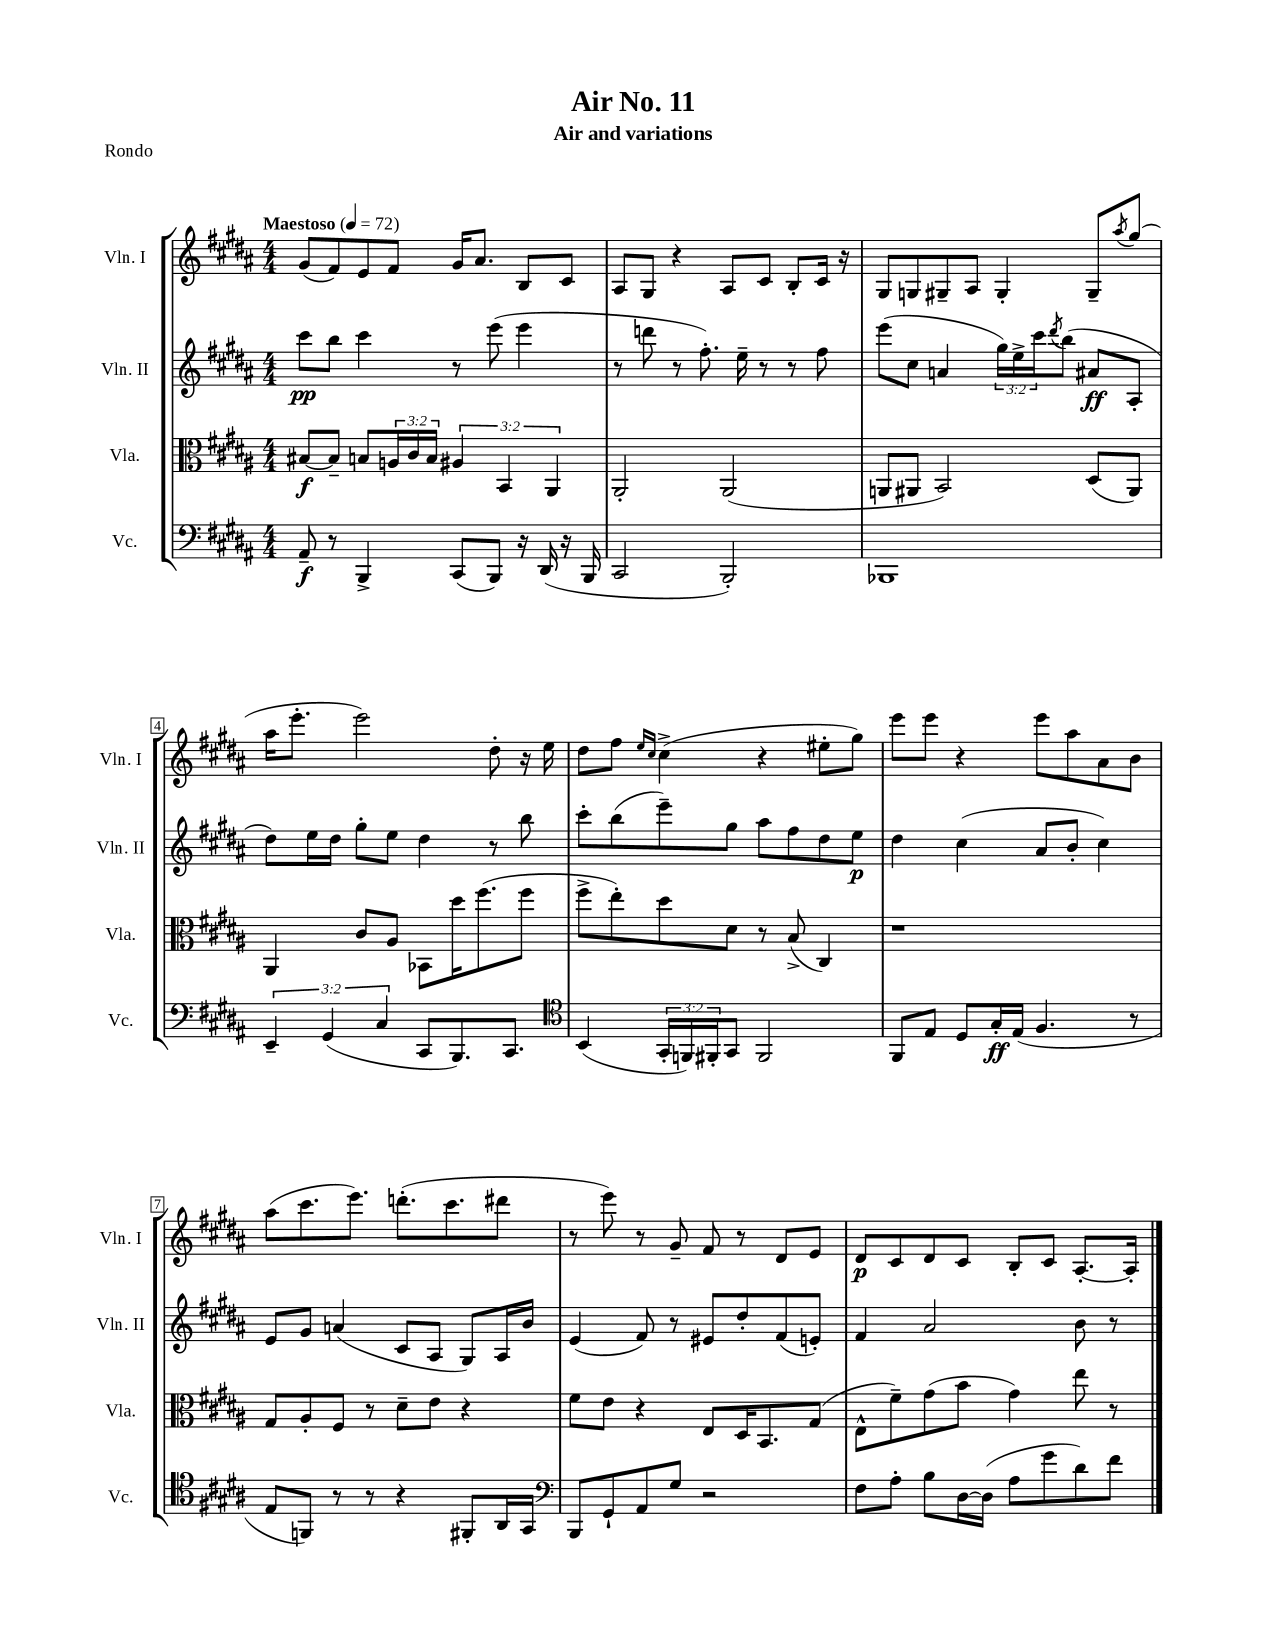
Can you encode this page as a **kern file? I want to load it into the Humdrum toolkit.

**kern	**kern	**kern	**kern
*staff4	*staff3	*staff2	*staff1
*clefF4	*clefC3	*clefG2	*clefG2
*k[f#c#g#d#a#]	*k[f#c#g#d#a#]	*k[f#c#g#d#a#]	*k[f#c#g#d#a#]
*M4/4	*M4/4	*M4/4	*M4/4
*MM72	*MM72	*MM72	*MM72
8AA#~	[8B#	8ccc#	(8g#
8r	8B#~]	8bb	8f#)
4BBB^	8B	4ccc#	8e
.	24A	.	8f#
.	24c#	.	.
.	24B	.	.
(8CC#	6A#	8r	16g#
.	.	.	8.a#
8BBB)	.	(8eee	.
.	6BB	.	.
16r	.	4eee	8B
(16DD#	.	.	.
.	6AA#	.	.
16r	.	.	8c#
16BBB	.	.	.
=	=	=	=
2CC#	2AA#'	8r	8A#
.	.	8ddd	8G#
.	.	8r	4r
.	.	8.ff#')	.
2BBB')	(2AA#	.	8A#
.	.	16ee~	.
.	.	8r	8c#
.	.	8r	8B'
.	.	8ff#	16c#
.	.	.	16r
=	=	=	=
1BBB-	8AA	(8eee	8G#
.	8AA#	8cc#	8G
.	2BB)	4a	8G#~
.	.	.	8A#
.	.	24gg#)	4G#'
.	.	24ee^	.
.	.	24ccc#	.
.	.	8qddd#	.
.	.	(8bb	.
.	(8D#	8a#	8G#~
.	.	.	8qaa#
.	8AA#)	8A#'	(8gg#
=	=	=	=
6EE~	4AA#	8dd#)	16aa#
.	.	.	8.eee'
.	.	16ee	.
(6GG#	.	.	.
.	.	16dd#	.
.	8c#	8gg#'	2eee)
6C#	.	.	.
.	8A#	8ee	.
8CC#	8BB-	4dd#	.
8.BBB)	16dd#	.	.
.	(8.ff#	.	.
.	.	8r	8dd#'
8.CC#	.	.	.
.	8ff#	8bb	16r
.	.	.	16ee
=	=	=	=
*clefC4	*	*	*
(4BB	8ff#^	8ccc#'	8dd#
.	8ee')	(8bb	8ff#
.	.	.	16qqee
.	.	.	16qqcc#
24GG#'	8dd#	8eee~)	(4cc#^
24FF)	.	.	.
24FF#'	.	.	.
8GG#	8d#	8gg#	.
2FF#	8r	8aa#	4r
.	(8B^	8ff#	.
.	4C#)	8dd#	8ee#'
.	.	8ee	8gg#)
=	=	=	=
8FF#	1r	4dd#	8eee
8E	.	.	8eee
8D#	.	(4cc#	4r
16G#'	.	.	.
(16E	.	.	.
4.F#	.	8a#	8eee
.	.	8b'	8aa#
.	.	4cc#)	8a#
8r	.	.	8b
=	=	=	=
8E	8G#	8e	(8aa#
8FF)	8A#'	8g#	8.ccc#
8r	8F#	(4a	.
.	.	.	8.eee)
8r	8r	.	.
4r	8d#~	8c#	(8.ddd'
.	8e	8A#	.
.	.	.	8.ccc#
8FF#'	4r	8G#)	.
16AA#	.	16A#	8ddd#
16GG#	.	16b	.
=	=	=	=
*clefF4	*	*	*
8BBB	8f#	(4e	8r
8GG#`	8e	.	8eee)
8AA#	4r	8f#)	8r
8G#	.	8r	8g#~
2r	8E	8e#	8f#
.	16D#	8dd#'	8r
.	8.BB	.	.
.	.	(8f#	8d#
.	(8G#	8e')	8e
=	=	=	=
8F#	8E^^	4f#	8d#
8A#'	8f#~)	.	8c#
8B	(8g#	2a#	8d#
[16D#	8b	.	8c#
(16D#]	.	.	.
8A#	4g#)	.	8B'
8g#	.	.	8c#
8d#)	8ee	8b	[8.A#'
8f#	8r	8r	.
.	.	.	16A#']
==	==	==	==
*-	*-	*-	*-
